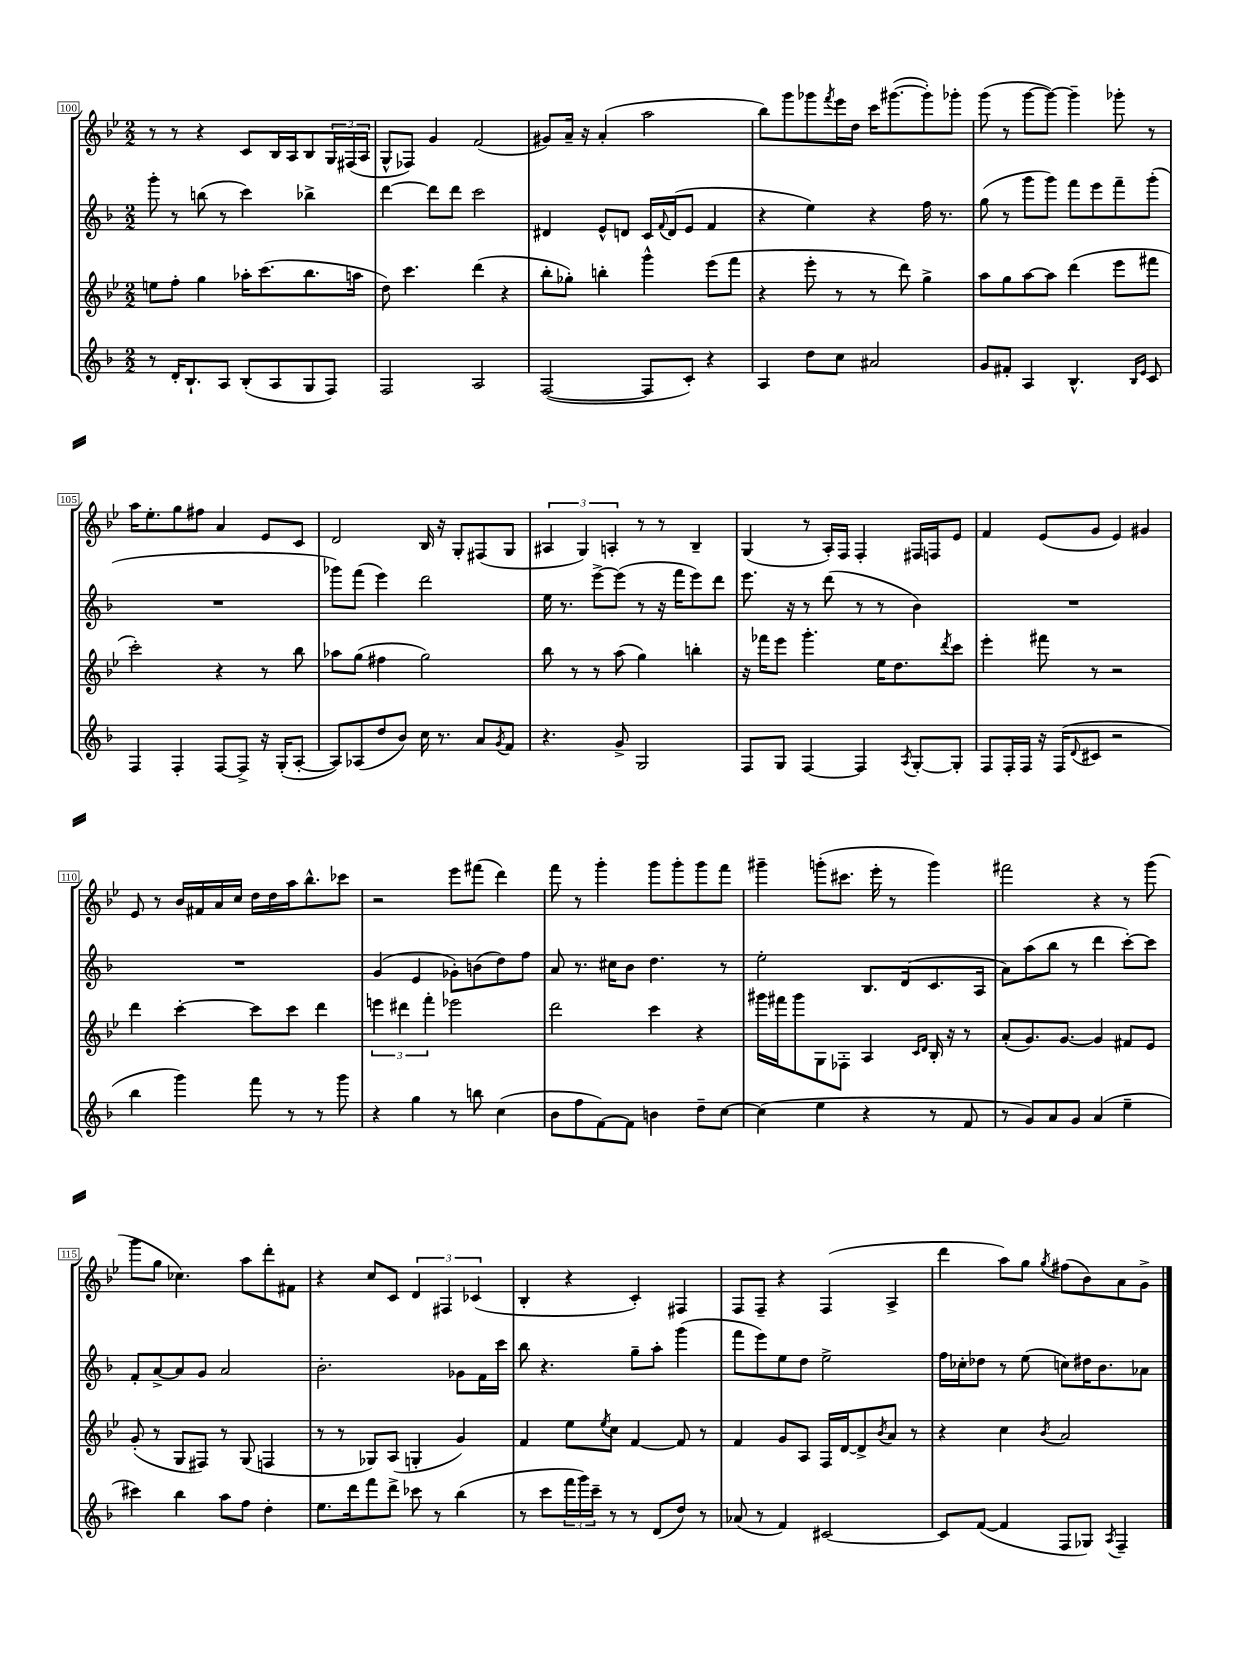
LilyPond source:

<<
\new StaffGroup <<
\new Staff = "s0" {
    \clef treble \key bes \major \numericTimeSignature \time 2/2
    r8 r8 r4 c'8 bes16 a16 bes8 \tuplet 3/2 { g16 fis16( a16 } |
    g8-^ fes8) g'4 f'2( |
    gis'8) a'16-- r16 a'4-.( a''2 |
    bes''8) g'''8 ges'''8 \acciaccatura { f'''8 } ees'''16 d''16 c'''16 gis'''8.~( gis'''8-.) ges'''8-. |
    g'''8( r8 g'''8~ g'''8~) g'''4-- ges'''8-. r8 |
    a''16 ees''8.-. g''8 fis''8 a'4 ees'8 c'8 |
    d'2 bes16 r16 g8-. fis8( g8 |
    \tuplet 3/2 { ais4 g4) a4-. } r8 r8 bes4-- |
    g4( r8 a16-.) f16 f4-. fis16 f16 ees'8 |
    f'4 ees'8( g'8 ees'4) gis'4 |
    ees'8 r8 bes'16 fis'16 a'16 c''16 d''16 d''16 a''16 bes''8.-^ ces'''8 |
    r2 ees'''8 fis'''8( d'''4) |
    f'''8 r8 g'''4-. g'''8 g'''8-. g'''8 f'''8 |
    gis'''4-- g'''8-.( cis'''8. ees'''16-. r8 g'''4) |
    fis'''2 r4 r8 g'''8( |
    g'''8 g''8 ces''4.) a''8 d'''8-. fis'8 |
    r4 c''8 c'8 \tuplet 3/2 { d'4 fis4 ces'4( } |
    bes4-. r4 c'4-.) fis4 |
    f8 f8-- r4 f4( a4-> |
    d'''4 a''8) g''8 \acciaccatura { g''8 } fis''8( bes'8) a'8 g'8-> \bar "|." |
}
\new Staff = "s1" {
    \clef treble \key f \major \numericTimeSignature \time 2/2
    g'''8-. r8 b''8( r8 c'''4) bes''4-> |
    d'''4~ d'''8 d'''8 c'''2 |
    dis'4 e'8-^ d'8 c'16 \appoggiatura { f'8 } d'16( e'8 f'4 |
    r4 e''4) r4 f''16 r8. |
    g''8( r8 g'''8 g'''8) f'''8 e'''8 f'''8-- g'''8-.( |
    R1 |
    ges'''8) f'''8( e'''4) d'''2 |
    e''16 r8. e'''8~-> e'''8( r8 r16 f'''16 e'''8) d'''8 |
    e'''8. r16 r8 d'''8( r8 r8 bes'4) |
    R1 |
    R1 |
    g'4( e'4 ges'8-.) b'8( d''8) f''8 |
    a'8 r8. cis''16 bes'8 d''4. r8 |
    e''2-. bes8. d'16( c'8. a16 |
    a'8) a''8( bes''8 r8 d'''4 c'''8~-.) c'''8 |
    f'8-. a'8~-> a'8 g'8 a'2 |
    bes'2.-. ges'8 f'16 c'''16 |
    bes''8 r4. g''8-- a''8-. g'''4( |
    f'''8 e'''8) e''8 d''8 e''2-> |
    f''16 ces''16-. des''8 r8 e''8( c''8) dis''16 bes'8. aes'8 \bar "|." |
}
\new Staff = "s2" {
    \clef treble \key bes \major \numericTimeSignature \time 2/2
    e''8 f''8-. g''4 aes''16-. c'''8.( bes''8. a''16 |
    d''8) c'''4. d'''4( r4 |
    bes''8-. ges''8-.) b''4-. g'''4-^ ees'''8( f'''8 |
    r4 ees'''8-. r8 r8 d'''8) g''4-> |
    a''8 g''8 a''8~ a''8 d'''4( ees'''8 fis'''8 |
    c'''2-.) r4 r8 bes''8 |
    aes''8 g''8( fis''4 g''2) |
    bes''8 r8 r8 a''8( g''4) b''4-. |
    r16 fes'''16 ees'''8 g'''4.-. ees''16 d''8. \acciaccatura { d'''8 } c'''8 |
    ees'''4-. fis'''8 r8 r2 |
    d'''4 c'''4~-. c'''8 c'''8 d'''4 |
    \tuplet 3/2 { e'''4 dis'''4 f'''4-. } ees'''2 |
    d'''2 c'''4 r4 |
    gis'''16 fis'''16 gis'''8 g8 fes8-. a4 \grace { c'16 d'16 } bes16-. r16 r8 |
    a'8-.( g'8.) g'8.~ g'4 fis'8 ees'8 |
    g'8-.( r8 g8 fis8) r8 g8( f4 |
    r8 r8 ges8) a8( g4-. g'4) |
    f'4 ees''8 \acciaccatura { ees''8 } c''8 f'4~ f'8 r8 |
    f'4 g'8 a8 f16 d'16~ d'8-> \acciaccatura { bes'8 } a'8 r8 |
    r4 c''4 \acciaccatura { bes'8 } a'2 \bar "|." |
}
\new Staff = "s3" {
    \clef treble \key f \major \numericTimeSignature \time 2/2
    r8 d'16-. bes8.-! a8 bes8-.( a8 g8 f8) |
    f2 a2 |
    f2~( f8 c'8-.) r4 |
    a4 d''8 c''8 ais'2 |
    g'8 fis'8-. a4 bes4.-^ \grace { bes16 e'16 } c'8 |
    f4 f4-. f8~ f8-> r16 g16-.( a8~-. |
    a8) aes8( d''8 bes'8) c''16 r8. a'8 \acciaccatura { g'8 } f'8 |
    r4. g'8-> g2 |
    f8 g8 f4~ f4 \acciaccatura { a8 } g8~-. g8-. |
    f8 f16-. f16 r16 f16( \appoggiatura { d'8 } cis'8 r2 |
    bes''4 g'''4) f'''8 r8 r8 g'''8 |
    r4 g''4 r8 b''8 c''4( |
    bes'8 f''8 f'8~) f'8 b'4 d''8-- c''8~ |
    c''4( e''4 r4 r8 f'8 |
    r8 g'8) a'8 g'8 a'4( e''4-- |
    cis'''4) bes''4 a''8 f''8 d''4-. |
    e''8. d'''16 f'''8 d'''8-> ces'''8 r8 bes''4( |
    r8 c'''8 \tuplet 3/2 { f'''16 g'''16) c'''16-- } r8 r8 d'8( d''8) r8 |
    aes'8( r8 f'4) cis'2~ |
    cis'8 f'8~( f'4 f8 ges8) \acciaccatura { a8 } f4-- \bar "|." |
}
>>
>>
\layout { \context { \Score currentBarNumber = #100 \override BarNumber.stencil = #(make-stencil-boxer 0.1 0.3 ly:text-interface::print) } }
